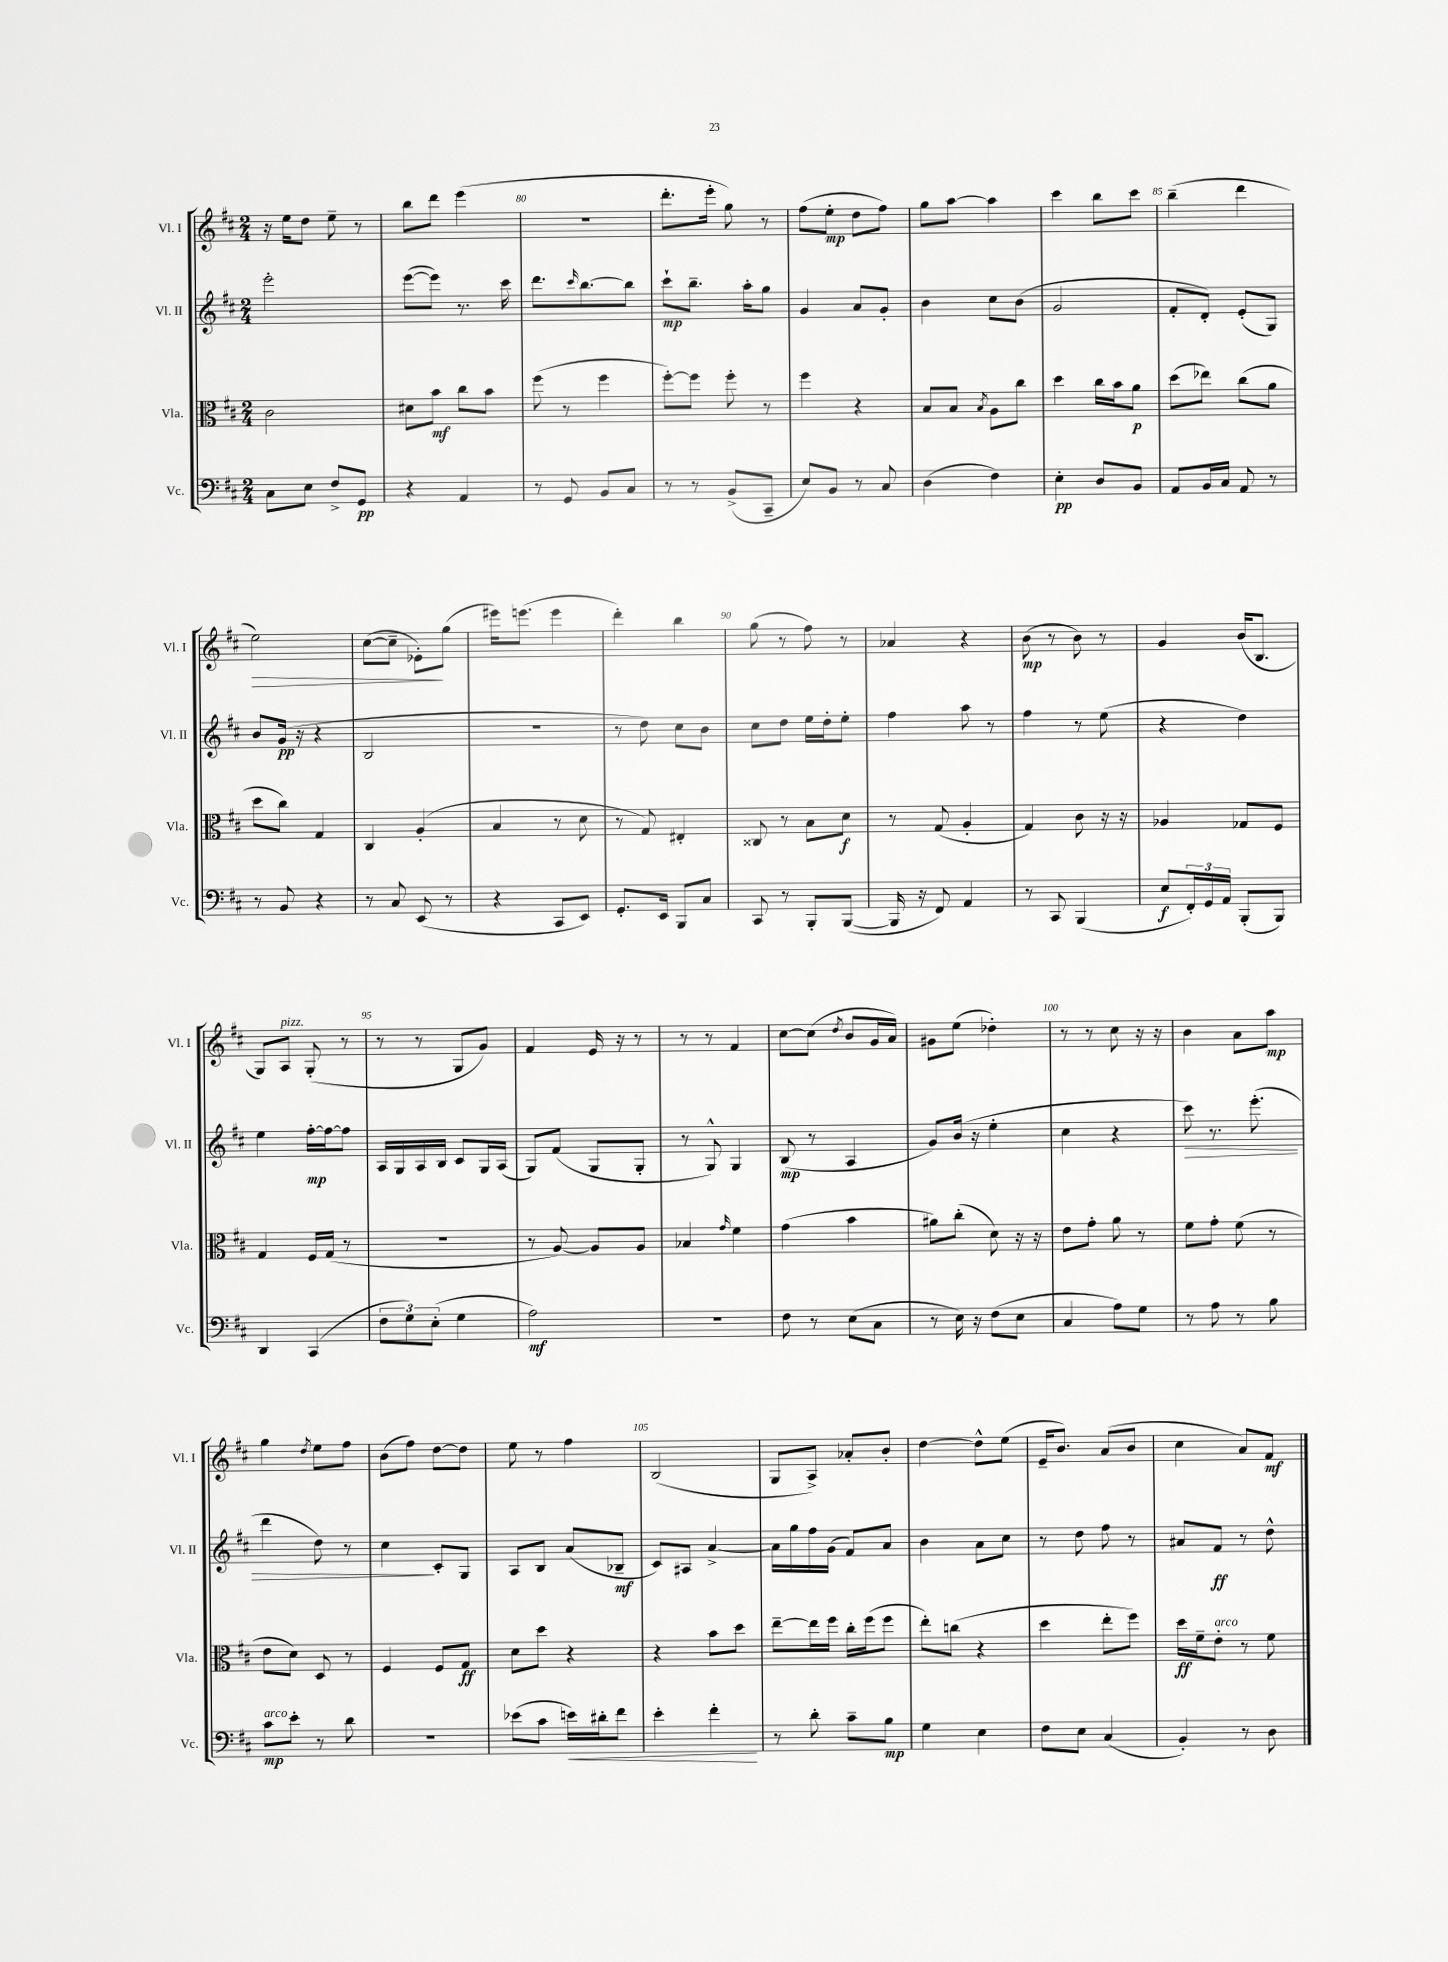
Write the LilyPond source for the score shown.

<<
\new StaffGroup <<
\new Staff = "s0" \with { instrumentName = "Vl. I" shortInstrumentName = "Vl. I" } {
    \clef treble \key d \major \numericTimeSignature \time 2/4
    r16 e''16 d''8 e''8-- r8 |
    b''8 d'''8 e'''4( |
    r2 |
    d'''8.-. e'''16-. g''8) r8 |
    fis''8( e''8-.\mp d''8 fis''8) |
    g''8 a''8~ a''4 |
    cis'''4 b''8 cis'''8 |
    b''4--( d'''4 |
    e''2\>) |
    cis''8~( cis''8-- ees'8-.\!) g''8( |
    eis'''16) e'''8.( e'''4 |
    d'''4-.) b''4 |
    g''8( r8 fis''8) r8 |
    aes'4 r4 |
    b'8\mp( r8 b'8) r8 |
    g'4 b'16( b8. |
    g8) a8^\markup { \italic "pizz." } g8-.( r8 |
    r8 r8 g8 g'8) |
    fis'4 e'16 r16 r8 |
    r8 r8 fis'4 |
    cis''8~ cis''8( \acciaccatura { d''8 } b'8 g'16 a'16) |
    gis'8 e''8( des''4-.) |
    r8 r8 cis''8 r16 r16 |
    b'4 a'8 a''8\mp |
    g''4 \acciaccatura { d''8 } e''8 fis''8 |
    b'8( fis''8) d''8~ d''8 |
    e''8 r8 fis''4 |
    b2( |
    g8 a8->) aes'8-. b'8-. |
    d''4~ d''8-^ e''8( |
    e'16-- b'8.) a'8( b'8 |
    cis''4 a'8) fis'8\mf \bar "|." |
}
\new Staff = "s1" \with { instrumentName = "Vl. II" shortInstrumentName = "Vl. II" } {
    \clef treble \key d \major \numericTimeSignature \time 2/4
    e'''2-. |
    e'''8~( e'''8) r8. cis'''16 |
    d'''8. \grace { cis'''16 } b''8.~ b''8 |
    cis'''8-!\mp b''8.-- a''16-. g''8 |
    g'4 a'8 g'8-. |
    b'4 cis''8 b'8( |
    g'2 |
    fis'8-. d'8-.) e'8-.( g8) |
    b'8 g'16\pp( r16 r4 |
    b2 |
    R2 |
    r8 d''8) cis''8 b'8 |
    cis''8 d''8 e''16 d''16-. e''8-. |
    fis''4 a''8 r8 |
    fis''4 r8 e''8( |
    r4 d''4) |
    e''4 fis''16~-.\mp fis''16~ fis''8 |
    a16 g16 a16 b16 cis'8 g16 a16( |
    g8) fis'8( g8 g8-. |
    r8 g8-^) g4 |
    b8\mp( r8 a4 |
    g'8) b'16( r16 e''4-. |
    cis''4 r4 |
    cis'''8\>) r8. e'''8.-.( |
    d'''4 d''8) r8 |
    cis''4\! cis'8-. g8 |
    a8 b8 a'8( bes8--\mf |
    cis'8) ais8 a'4~-> |
    a'16 g''16 fis''16 g'16( fis'8) a'8 |
    b'4 a'8 cis''8 |
    r8 d''8 fis''8 r8 |
    ais'8 fis'8\ff r8 d''8-^ \bar "|." |
}
\new Staff = "s2" \with { instrumentName = "Vla." shortInstrumentName = "Vla." } {
    \clef alto \key d \major \numericTimeSignature \time 2/4
    cis'2 |
    dis'8 b'8\mf cis''8 b'8 |
    fis''8( r8 fis''4 |
    fis''8~-.) fis''8 fis''8-. r8 |
    fis''4 r4 |
    b8 b8 \acciaccatura { b8 } a8 cis''8 |
    d''4 cis''16 b'16 a'8\p |
    d''8( ees''8) cis''8( a'8 |
    d''8 cis''8) g4 |
    cis4 a4-.( |
    b4 r8 d'8 |
    r8 g8) eis4-. |
    cisis8 r8 b8 d'8\f |
    r8 g8( a4-. |
    g4) cis'8 r16 r16 |
    aes4 ges8 fis8 |
    g4 fis16 g16( r8 |
    R2 |
    r8 a8~) a8 a8 |
    bes4 \grace { g'16 } fis'4 |
    g'4( b'4 |
    ais'8) cis''8-.( d'8) r16 r16 |
    e'8 g'8-. a'8 r8 |
    fis'8 g'8-. fis'8( r8 |
    e'8 d'8) d8 r8 |
    fis4 fis8 g8\ff |
    d'8 d''8 r4 |
    r4 b'8 d''8 |
    e''8~-- e''16 fis''16 cis''16-. fis''16( fis''8 |
    e''8-.) c''8( r4 |
    d''4 e''8-. fis''8) |
    d''16\ff fis'16-- e'8-.^\markup { \italic "arco" } r8 fis'8 \bar "|." |
}
\new Staff = "s3" \with { instrumentName = "Vc." shortInstrumentName = "Vc." } {
    \clef bass \key d \major \numericTimeSignature \time 2/4
    cis8 e8 fis8-> g,8\pp |
    r4 a,4 |
    r8 g,8 b,8 cis8 |
    r8 r8 b,8->( cis,8-- |
    e8) b,8 r8 cis8 |
    d4( fis4) |
    e4-.\pp d8 b,8 |
    a,8 b,16 cis16 a,8 r8 |
    r8 b,8 r4 |
    r8 cis8 e,8( r8 |
    r4 cis,8 e,8) |
    g,8.-. e,16 b,,8 cis8 |
    cis,8 r8 b,,8-. b,,8~( |
    b,,16 r16 fis,8) a,4 |
    r8 cis,8 b,,4( |
    e8\f \tuplet 3/2 { fis,16-.) g,16 a,16 } b,,8-.( b,,8) |
    d,4 cis,4( |
    \tuplet 3/2 { fis8 g8) e8-.( } g4 |
    a2\mf) |
    r2 |
    fis8 r8 e8( cis8 |
    r8 e16) r16 fis8( e8 |
    cis4 a8) g8 |
    r8 a8 r8 b8 |
    cis'8\mp^\markup { \italic "arco" } e'8-. r8 d'8 |
    R2 |
    ees'8( cis'8 e'16\<) dis'16-. fis'8 |
    e'4-. fis'4-.\! |
    r8 d'8-. cis'8-- b8\mp |
    g4 e4 |
    fis8 e8 cis4( |
    b,4-.) r8 d8 \bar "|." |
}
>>
>>
\layout { \context { \Score currentBarNumber = #78 \override BarNumber.break-visibility = ##(#f #t #t) barNumberVisibility = #(every-nth-bar-number-visible 5) } }
